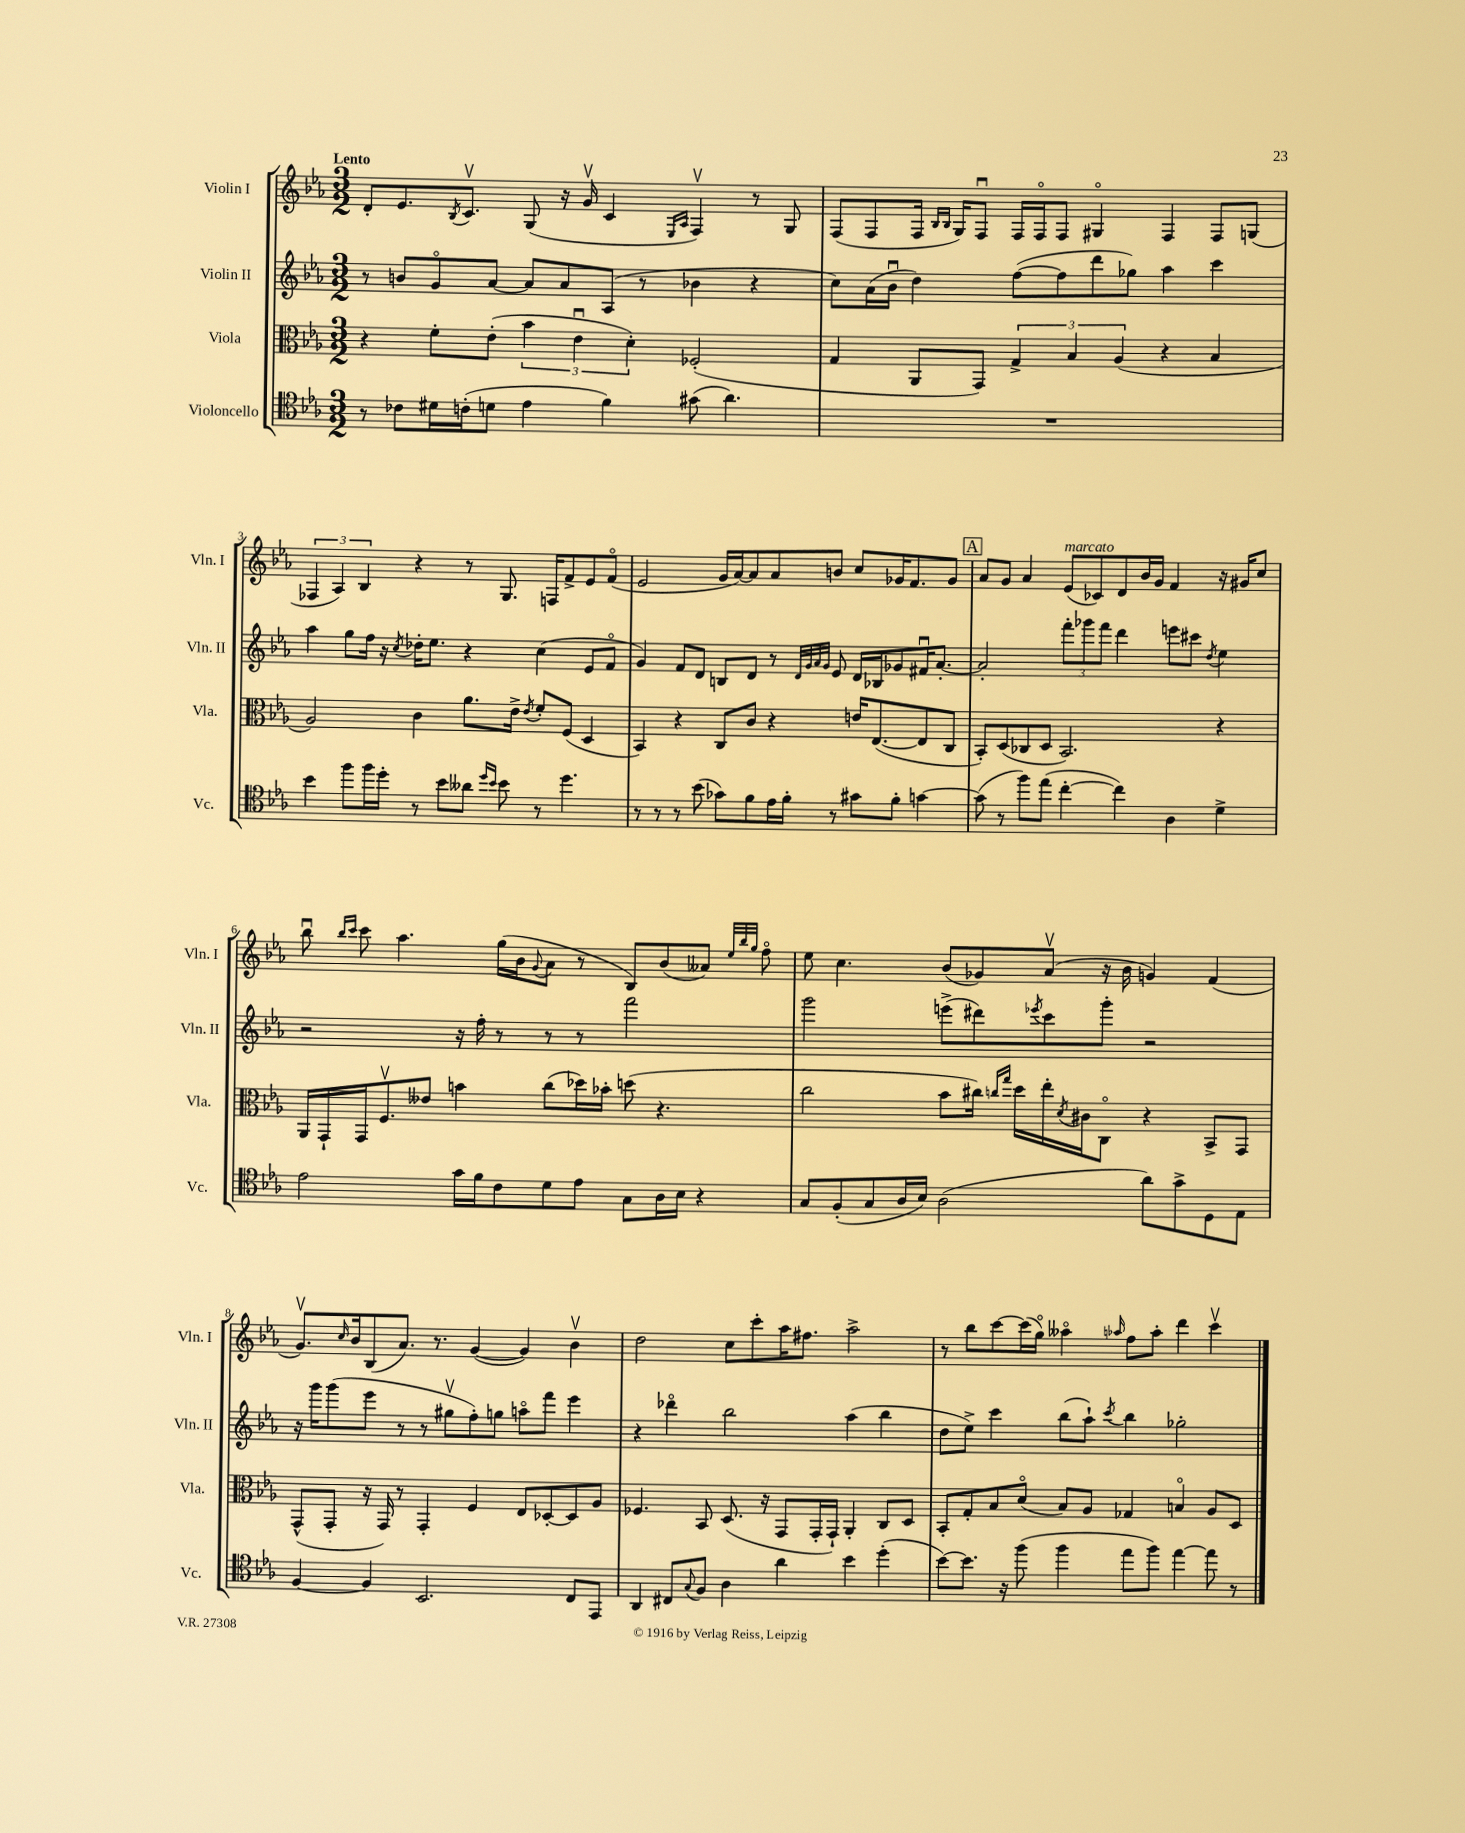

**kern	**kern	**kern	**kern
*staff4	*staff3	*staff2	*staff1
*clefC4	*clefC3	*clefG2	*clefG2
*k[b-e-a-]	*k[b-e-a-]	*k[b-e-a-]	*k[b-e-a-]
*M3/2	*M3/2	*M3/2	*M3/2
8r	4r	8r	8d'/L
8c-\L	.	8b/L	8.e-/
16d#\L	8f'\L	8go/	.
.	.	.	8qB-/
(16c'\J	.	.	8.cv/J
8d\J	(8e-'\J	[8a-/J	.
4e-\	6b-\	8a-/]L	(8G/
.	.	8a-/	16r
.	6e-u\	.	.
.	.	.	16gv/
4f\)	.	(8A-/J	4c/
.	6d'\)	.	.
.	.	8r	.
.	.	.	16qqE-/LL
.	.	.	16qqA-/JJ
(8g#\	(2F-'/	4b-\	4Fv/)
4.a-\)	.	.	.
.	.	4r	8r
.	.	.	8G/
=	=	=	=
1.r	4G/	8cc\L)	(8F/L
.	.	(16a-\L	8F/
.	.	16b-u\JJ	.
.	8AA-/L	4dd\)	16F/Jk
.	.	.	16qqB-/LL
.	.	.	16qqB-/JJ
.	.	.	16G/LK)
.	8GG/J)	.	8Fu/J
.	6G^/	([8ff\L	16F/LL
.	.	.	16Fo/J
.	.	8ff\]	8F/J
.	6B-/	.	.
.	.	8ddd\	4G#o/
.	(6A-/	.	.
.	.	8gg-\J)	.
.	4r	4aa-\	4F/
.	4B-/	4ccc\	8F/L
.	.	.	(8G/J
=	=	=	=
4b-\	2A-/)	4aa-\	6F-/
.	.	.	6A-/)
8ff\L	.	8gg\L	.
.	.	.	6B-/
16ff\L	.	16ff\Jk	.
16dd'\JJ	.	16r	.
.	.	8qcc/	.
8r	4c\	16dd-'\LK	4r
.	.	8.ee-\J	.
8b-\L	.	.	.
8a--\J	8.a-\L	4r	8r
16qqdd/LL	.	.	.
16qqb-/JJ	.	.	.
8b-\	.	.	8.G/
.	16e-^\Jk	.	.
.	8qe-/	.	.
8r	8f'/L	(4cc\	.
.	.	.	16F/LK
4.dd\	(8F/J	.	8f^/
.	4D/	8e-/L	8e-/
.	.	8fo/J	(8fo/J
=	=	=	=
8r	4BB-/)	4g/)	2e-/
8r	.	.	.
8r	4r	8f/L	.
(8b-\	.	8d/J	.
8g-\L)	8C/L	8B/L	16g/LL
.	.	.	[16a-/J)
8f\	8c/J	8d/J	8a-/]
16e-\L	4r	8r	8a-/
16f'\JJ	.	.	.
.	.	32qqd/LLL	.
.	.	32qqg/	.
.	.	32qqa-/	.
.	.	32qqg/JJJ	.
8r	.	8e-/	8b/J
8g#\L	16e/LK	16d/LL	8cc/L
.	([8.E-/	16B-/J	.
8f'\J	.	8g-/	16g-/K
.	.	.	8.f/
[4g\	8E-/]	16f#u/K	.
.	.	[8.a-'/J	.
.	8C/J	.	8g-/J
=	=	=	=
(8g\]	8BB-'/L)	2a-'/]	8a-/L
8r	(8D/	.	8g/J
8ff\L)	8C-/	.	4a-/
(8ee-\J	8D/J	.	.
[4cc'\	2.BB-/)	12fff'\L	(8e-/L
.	.	12ggg-\	.
.	.	.	8c-/)
.	.	12fff\J	.
4cc\])	.	4ddd\	8d/
.	.	.	16b-/L
.	.	.	16g/JJ
4A-\	.	8eee\L	4f/
.	.	8ccc#\J	.
.	.	8qdd/	.
4d^\	4r	4ee-\	16r
.	.	.	16g#/LK
.	.	.	8cc/J
=	=	=	=
2e-\	16AA-/LL	2r	8bb-u\
.	16GG`/	.	.
.	.	.	16qqbb-/LL
.	.	.	16qqccc/JJ
.	16GG/J	.	8ccc\
.	8.Fv/	.	.
.	.	.	4.aa-\
.	8e--/J	.	.
16g\LL	4b\	16r	.
16f\J	.	16ff'\	.
8c\	.	8r	(16gg\LL
.	.	.	16b-\J
.	.	.	8qqg/
8d\	(8cc\L	8r	8a-\J
8e-\J	16dd-\L)	8r	8r
.	16b-'\JJ	.	.
8G\L	(8dd\	2fff\	8B-/L)
16A-\L	4.r	.	(8b-/
16B-\JJ	.	.	.
4r	.	.	8a--/J)
.	.	.	32qqee-/LLL
.	.	.	32qqbb-/
.	.	.	32qqgg/JJJ
.	.	.	8ffo\
=	=	=	=
8G/L	2cc\	2ggg\	8ee-\
(8F'/	.	.	4.cc\
8G/	.	.	.
16A-/L	.	.	.
16B-/JJ)	.	.	.
(2A-\	8b-\L	(8eee^\L	(8b-/L
.	16cc#\Jk)	8ddd#\)	8g-/)
.	16qqcc/LL	.	.
.	16qqgg/JJ	.	.
.	16dd\LL	.	.
.	.	8qeee-/	.
.	16ee-'\	8ccc\	(8a-v/J
.	8qd/	.	.
.	16c#\J	.	.
.	8Co\J	8ggg'\J	16r
.	.	.	16b-\
8a-\L)	4r	2r	4g/)
8g^\	.	.	.
8D\	8BB-^/L	.	(4f/
8E-\J	8GG/J	.	.
=	=	=	=
[4F/	(8GG^^/L	16r	8.gv/L)
.	.	16ggg\LK	.
.	8GG'/J	(8ggg\	.
.	.	.	16qqcc/
.	.	.	16b-/k
4F/]	16r	8eee-\J	(8B-/
.	16GG/)	.	.
.	8r	8r	8.a-/J)
2.BB-/	4GG'/	8r	.
.	.	.	8.r
.	.	8gg#v\L	.
.	4F/	8ff'\)	([4g/
.	.	8gg\J	.
.	8E-/L	8aao\L	4g/])
.	[8D-'/	8fff\J	.
8C/L	8D-/]	4eee-\	4b-v\
8EE-/J	8A-/J	.	.
=	=	=	=
4AA-/	4.F-/	4r	2dd\
8C#/L	.	4ddd-o\	.
8qqG/	.	.	.
8F/J	8BB-/	.	.
4A-\	(8.D/	2bb-\	8cc\L
.	.	.	8ccc'\
.	16r	.	.
4a-\	8GG/L	.	16aa-\K
.	.	.	8.ff#\J
.	16GG'/L	.	.
.	16GG`/JJ)	.	.
4b-\	4AA-'/	(4aa-\	2aa-^\
(4dd'\	8C/L	4bb-\	.
.	8D/J	.	.
=	=	=	=
[8b-\L)	8BB-'/L	8dd\L	8r
8.b-\]J	8G'/	8ee-^\J)	8bb-\L
.	8B-/	4ccc\	[8ccc\
16r	.	.	.
(8ff\	(8do/J	.	(16ccc\]L
.	.	.	16ggo\JJ)
4ff\	8B-/L)	(8bb-\L	4aa--o\
.	8A-/J	8aa-`\J)	.
.	.	8qccc/	16qqaa-/
8ee-\L	4G-/	4bb-\	8ff\L
8ff\J)	.	.	8aa-'\J
[4ee-\	4Bo/	2gg-'\	4ddd\
8ee-\]	8A-/L	.	4cccv\
8r	8D/J	.	.
==	==	==	==
*-	*-	*-	*-
